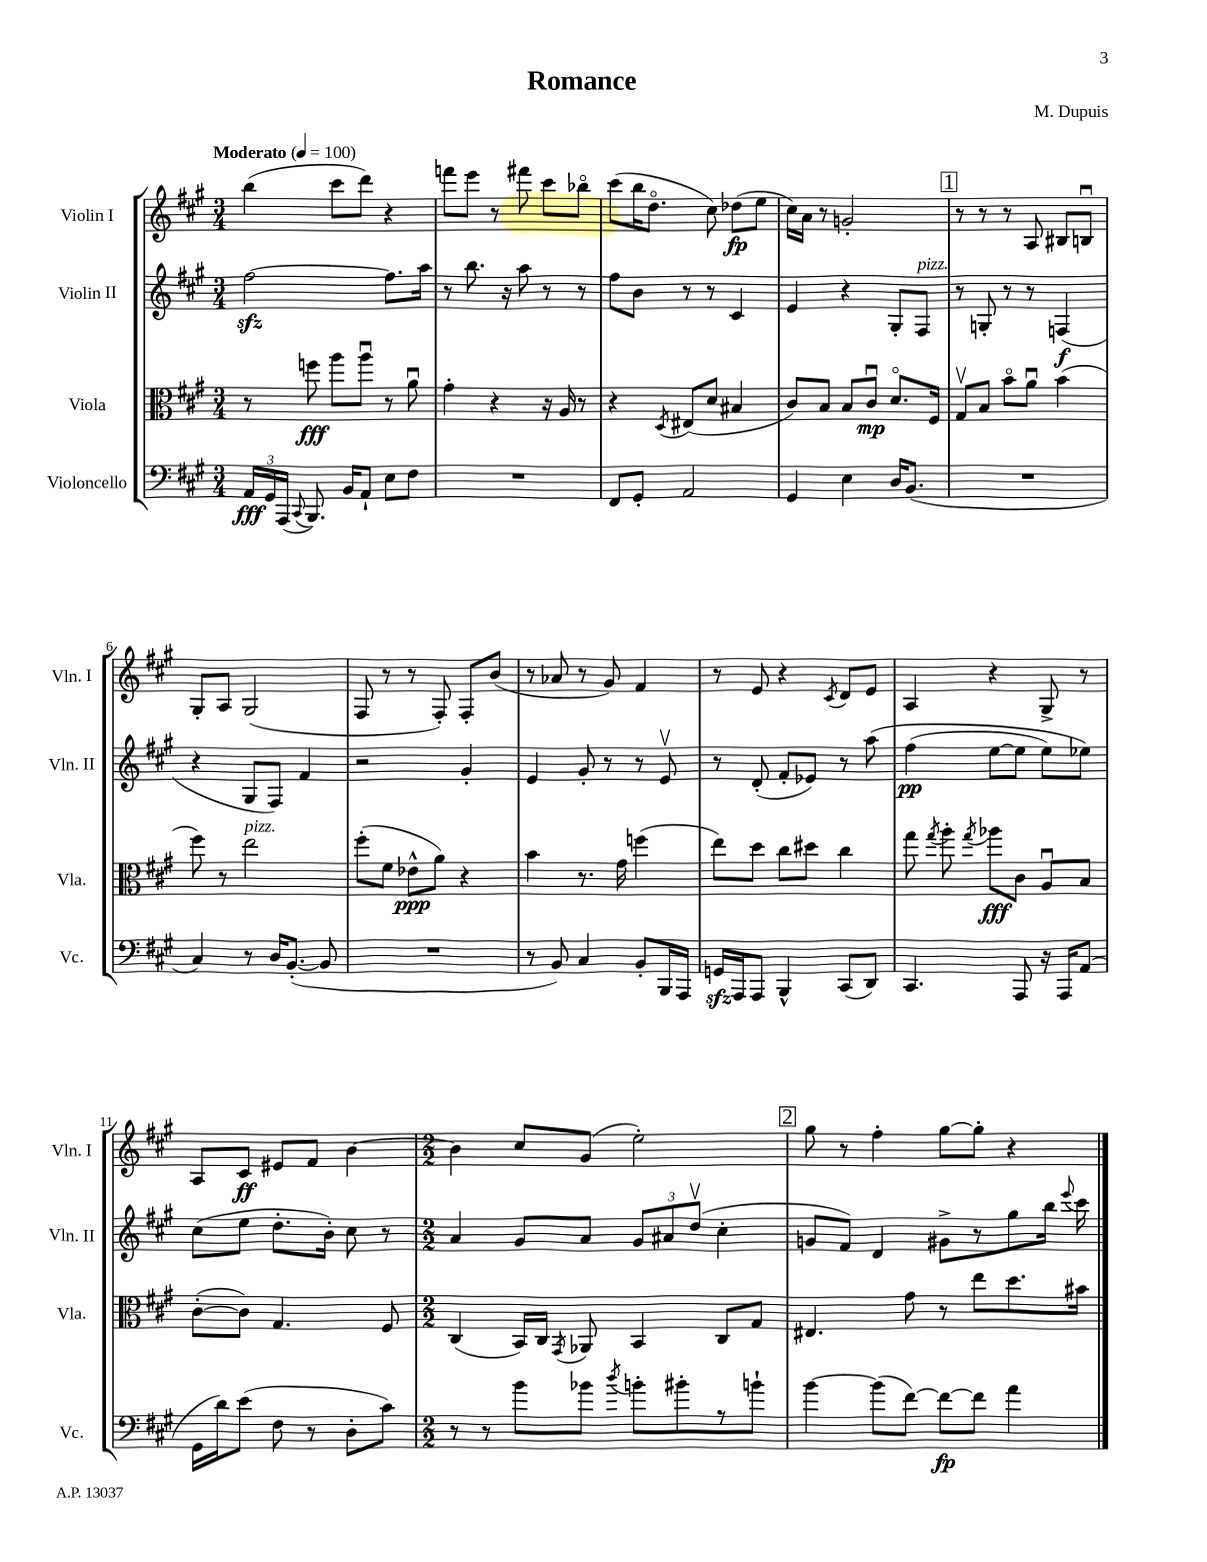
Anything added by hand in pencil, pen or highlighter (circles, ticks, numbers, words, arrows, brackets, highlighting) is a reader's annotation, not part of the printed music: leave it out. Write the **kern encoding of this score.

**kern	**kern	**kern	**kern
*staff4	*staff3	*staff2	*staff1
*clefF4	*clefC3	*clefG2	*clefG2
*k[f#c#g#]	*k[f#c#g#]	*k[f#c#g#]	*k[f#c#g#]
*M3/4	*M3/4	*M3/4	*M3/4
*MM100	*MM100	*MM100	*MM100
24AA/LL	8r	[2ff#\	(4bb\
24GG#/	.	.	.
(24AAA/JJ	.	.	.
8qqCC#/	.	.	.
8.BBB/)	8ff\	.	.
.	8aa\L	.	8ccc#\L
16BB/LK	.	.	.
8AA`/J	8aau\J	.	8ddd\J)
8E\L	8r	8.ff#\]L	4r
8F#\J	8au\	.	.
.	.	16aa\Jk	.
=	=	=	=
2.r	4g#'\	8r	8fff\L
.	.	8.bb\	8eee\J
.	4r	.	8r
.	.	16r	.
.	.	8aa\	8fff#\
.	16r	8r	8ccc#\L
.	16A/	.	.
.	8r	8r	8bb-o\J
=	=	=	=
8FF#/L	4r	8ff#\L	(8ccc#\L
8GG#'/J	.	8b\J	16bb\K
.	.	.	8.ddo\J
.	8qD/	.	.
2AA/	(8E#/L	8r	.
.	8d/J	8r	8cc#\)
.	4B#/	4c#/	(8dd-\L
.	.	.	8ee\J
=	=	=	=
4GG#/	8c#/L)	4e/	16cc#\LL)
.	.	.	16a\JJ
.	8B/J	.	8r
4E\	8B/L	4r	2g'/
.	8c#u/J	.	.
16D/LK	8.do/L	8G#'/L	.
(8.BB/J	.	.	.
.	.	8F#/J	.
.	16F#/Jk	.	.
=	=	=	=
2.r	8G#v/L	8r	8r
.	8B/J	8G'/	8r
.	8bo\L	8r	8r
.	8au\J	8r	8A/
.	(4b\	(4F/	8B#/L
.	.	.	8Bu/J
=	=	=	=
4C#/)	8ff#\)	4r	8G#'/L
.	8r	.	8A/J
8r	2ee\	8G#/L	(2G#/
16D/LK	.	8F#/J)	.
([8.BB'/J	.	.	.
.	.	4f#/	.
8BB/]	.	.	.
=	=	=	=
2.r	(8ff#'\L	2r	8F#/
.	8f#\J	.	8r
.	8e-^^\L	.	8r
.	8a\J)	.	8F#'/)
.	4r	4g#'/	8F#'/L
.	.	.	(8b/J
=	=	=	=
8r	4b\	4e/	8r
8BB/)	.	.	8a-/
4C#/	8.r	8g#'/	8r
.	.	8r	8g#/)
.	16g#\	.	.
8BB'/L	(4ff\	8r	4f#/
16BBB/L	.	8ev/	.
16AAA/JJ	.	.	.
=	=	=	=
16GG/LL	8ee\L)	8r	8r
16AAA/J	.	.	.
8AAA/J	8dd\J	(8d'/	8e/
4BBB^^/	8cc#\L	8f#'/L	4r
.	8dd#\J	8e-/J)	.
.	.	.	8qc#/
(8CC#/L	4cc#\	8r	8d/L
8DD/J)	.	&(8aa\	8e/J
=	=	=	=
4.CC#/	8gg#\	(4ff#\	4A/
.	8qgg#/	.	.
.	8aa'\	.	.
.	8qgg#/	.	.
.	8aa-\L	[8ee\L	4r
8AAA/	8c#\J	8ee\]J	.
16r	8Au/L	8ee\L)	8G#^/
16AAA/LK	.	.	.
(8AA/J	8B/J	8ee-\J&)	8r
=	=	=	=
16GG#\LL	([8c#'\L	(8cc#\L	8A/L
16d\J)	.	.	.
(8e\J	8c#\]J)	8ee\J	8c#/J
8F#\	4.G#/	8.dd'\L	8e#/L
8r	.	.	8f#/J
.	.	16b'\Jk)	.
8D'\L	.	8cc#\	[4b\
8c#\J)	8F#/	8r	.
=	=	=	=
*M2/2	*M2/2	*M2/2	*M2/2
8r	(4C#/	4a/	4b\]
8r	.	.	.
8b\L	16BB/LL)	8g#/L	8cc#/L
.	16C#/JJ	.	.
.	8qGG#/	.	.
8b-\J	8AA-/	8a/J	(8g#/J
8qdd/	.	.	.
8b'\L	4BB/	12g#/L	2ee'\)
.	.	12a#/	.
8b#'\	.	.	.
.	.	(12ddv/J	.
8r	8C#/L	4cc#'\	.
8b`\J	8G#/J	.	.
=	=	=	=
[4b\	4.E#/	8g/L	8gg#\
.	.	8f#/J)	8r
(8b\]L	.	4d/	4ff#'\
[8f#\J)	8g#\	.	.
8f#\_L	8r	8g#^\L	[8gg#\L
8f#\]J	8ee\L	8r	8gg#'\]J
4a\	8.dd\	8gg#\	4r
.	.	16bb\Jk	.
.	.	8qqeee/	.
.	16b#\Jk	16ccc#\	.
==	==	==	==
*-	*-	*-	*-
